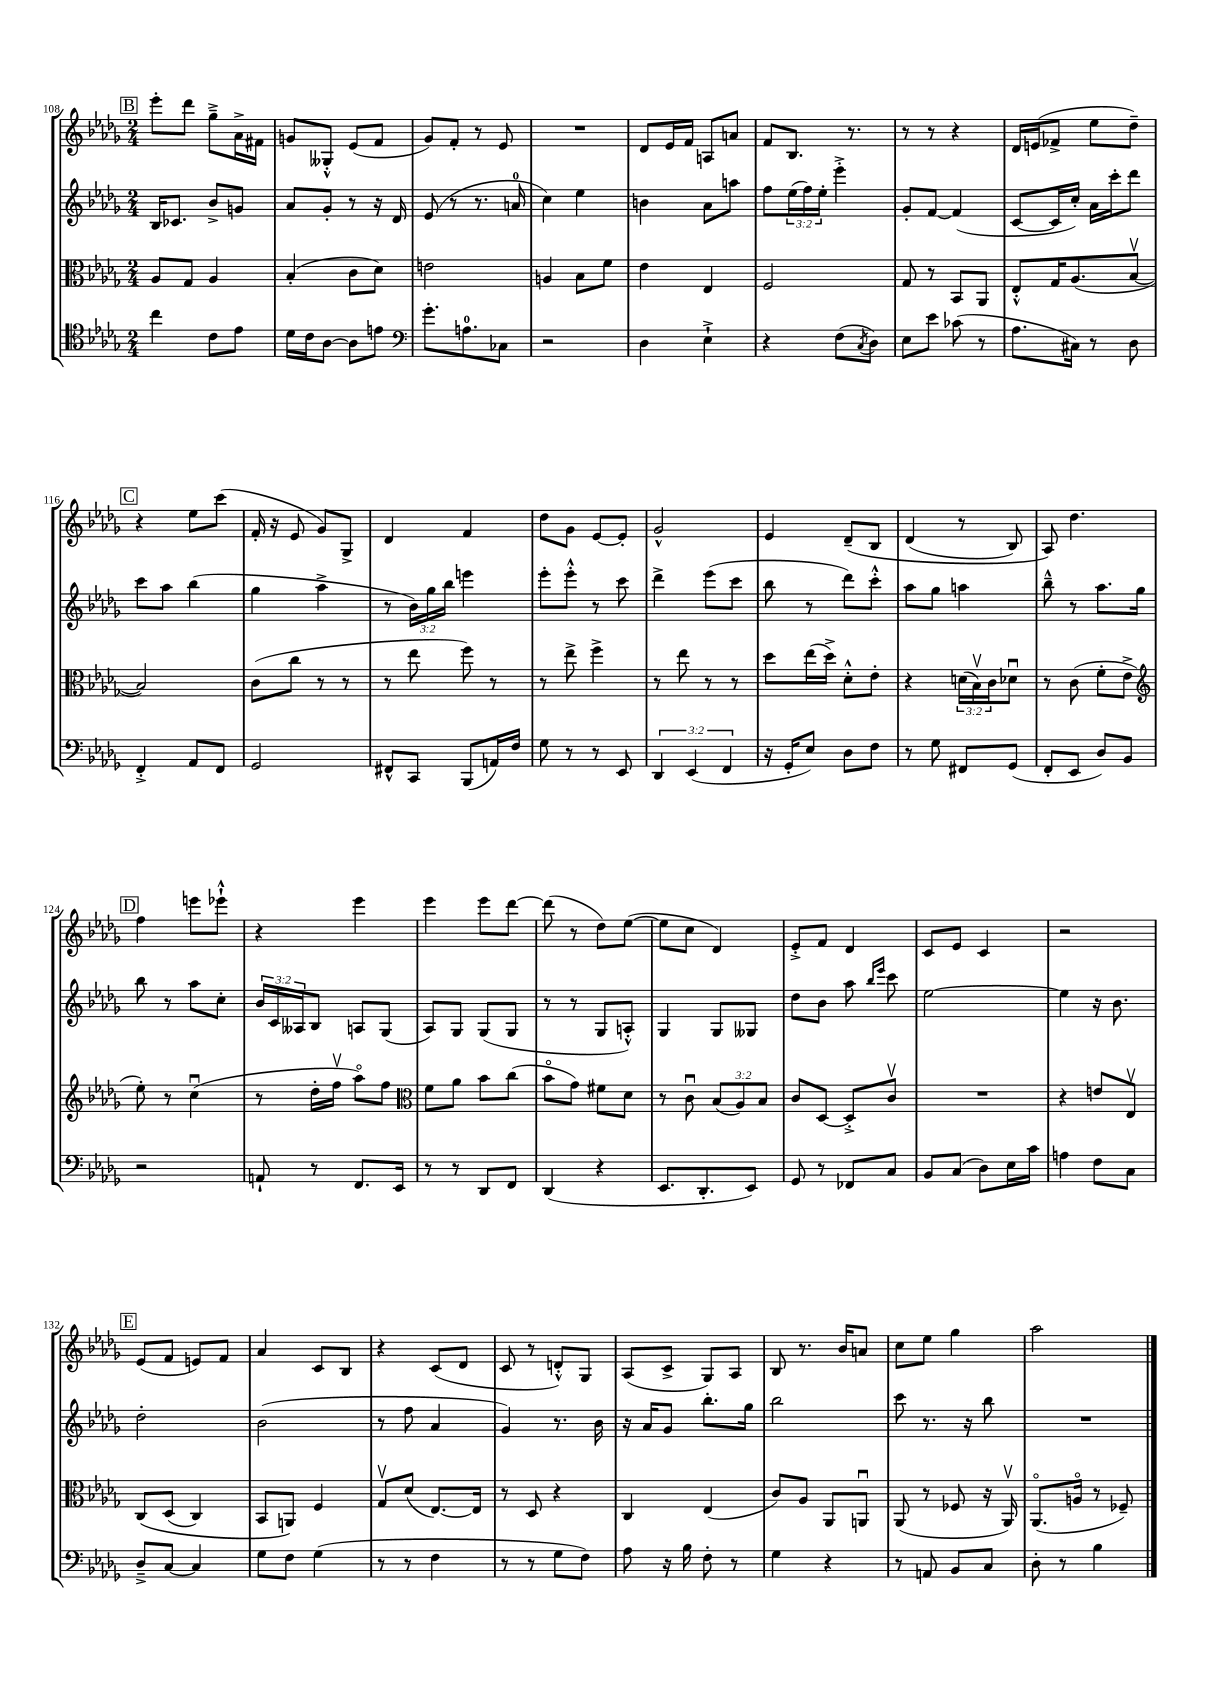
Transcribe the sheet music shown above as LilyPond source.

<<
\new StaffGroup <<
\new Staff = "s0" {
    \clef treble \key des \major \numericTimeSignature \time 2/4
    \mark \markup { \box "B" } ees'''8-. des'''8 ges''8---> aes'16-> fis'16 |
    g'8 geses8-.-^ ees'8( f'8 |
    ges'8) f'8-. r8 ees'8 |
    R2 |
    des'8 ees'16 f'16 a8 a'8 |
    f'8 bes8. r8. |
    r8 r8 r4 |
    des'16 e'16( fes'8-> ees''8 des''8--) |
    \mark \markup { \box "C" } r4 ees''8 c'''8( |
    f'16-. r16 ees'8 ges'8) ges8-> |
    des'4 f'4 |
    des''8 ges'8 ees'8~ ees'8-. |
    ges'2-^ |
    ees'4 des'8--\( bes8 |
    des'4( r8 bes8) |
    aes8\) des''4. |
    \mark \markup { \box "D" } f''4 e'''8 ees'''8-!-^ |
    r4 ees'''4 |
    ees'''4 ees'''8 des'''8~ |
    des'''8( r8 des''8) ees''8~( |
    ees''8 c''8 des'4) |
    ees'8-.-> f'8 des'4 |
    c'8 ees'8 c'4 |
    r2 |
    \mark \markup { \box "E" } ees'8( f'8 e'8) f'8 |
    aes'4 c'8 bes8 |
    r4 c'8( des'8 |
    c'8 r8 d'8-.-^) ges8 |
    aes8( c'8-> ges8) aes8 |
    bes8 r8. bes'16 a'8 |
    c''8 ees''8 ges''4 |
    aes''2 \bar "|." |
}
\new Staff = "s1" {
    \clef treble \key des \major \numericTimeSignature \time 2/4 \override Staff.TupletNumber.text = #tuplet-number::calc-fraction-text
    \mark \markup { \box "B" } bes16 ces'8. bes'8-> g'8 |
    aes'8 ges'8-. r8 r16 des'16 |
    ees'8( r8 r8. a'16-0 |
    c''4) ees''4 |
    b'4 aes'8 a''8 |
    f''8 \tuplet 3/2 { ees''16( f''16) ees''16-. } ees'''4-.-> |
    ges'8-. f'8~ f'4( |
    c'8~ c'16 c''16-.) aes'16 c'''16-. des'''8 |
    \mark \markup { \box "C" } c'''8 aes''8 bes''4( |
    ges''4 aes''4-> |
    r8 \tuplet 3/2 { bes'16) ges''16 bes''16 } e'''4 |
    ees'''8-. ees'''8-.-^ r8 c'''8 |
    des'''4-> ees'''8( c'''8 |
    bes''8 r8 des'''8) c'''8-.-^ |
    aes''8 ges''8 a''4 |
    bes''8---^ r8 aes''8. ges''16 |
    \mark \markup { \box "D" } bes''8 r8 aes''8 c''8-. |
    \tuplet 3/2 { bes'16 c'16 aeses16 } bes8 a8 ges8( |
    aes8) ges8 ges8( ges8 |
    r8 r8 ges8 a8-.-^) |
    ges4 ges8 geses8 |
    des''8 bes'8 aes''8 \grace { bes''16 ees'''16 } c'''8 |
    ees''2~ |
    ees''4 r16 bes'8. |
    \mark \markup { \box "E" } des''2-. |
    bes'2( |
    r8 f''8 aes'4 |
    ges'4) r8. bes'16 |
    r16 aes'16 ges'8 bes''8.-. ges''16 |
    bes''2 |
    c'''8 r8. r16 bes''8 |
    R2 \bar "|." |
}
\new Staff = "s2" {
    \clef alto \key des \major \numericTimeSignature \time 2/4 \override Staff.TupletNumber.text = #tuplet-number::calc-fraction-text
    \mark \markup { \box "B" } aes8 ges8 aes4 |
    bes4-.( c'8 des'8) |
    e'2 |
    a4 bes8 f'8 |
    ees'4 ees4 |
    f2 |
    ges8 r8 bes,8 aes,8 |
    ees8-.-^ ges16 aes8.( bes8~\upbow |
    \mark \markup { \box "C" } bes2) |
    c'8( c''8 r8 r8 |
    r8 ees''8 f''8) r8 |
    r8 ees''8-> f''4-> |
    r8 ees''8 r8 r8 |
    des''8 ees''16( des''16->) des'8-.-^ ees'8-. |
    r4 \tuplet 3/2 { d'16( bes16\upbow) c'16 } des'8\downbow |
    r8 c'8( f'8-. ees'8-> |
    \mark \markup { \box "D" } \clef treble ees''8-.) r8 c''4\downbow( |
    r8 des''16-. f''16\upbow aes''8\flageolet) f''8 |
    \clef alto f'8 aes'8 bes'8 c''8( |
    bes'8\flageolet ges'8) fis'8 des'8 |
    r8 c'8\downbow \tuplet 3/2 { bes8( aes8) bes8 } |
    c'8 des8~ des8-.-> c'8\upbow |
    R2 |
    r4 e'8 ees8\upbow |
    \mark \markup { \box "E" } c8\( des8( c4) |
    bes,8 a,8\) f4 |
    ges8\upbow des'8( ees8.~) ees16 |
    r8 des8 r4 |
    c4 ees4( |
    c'8) aes8 aes,8 a,8\downbow |
    aes,8( r8 fes8 r16 aes,16\upbow) |
    aes,8.\flageolet( a16\flageolet r8 fes8--) \bar "|." |
}
\new Staff = "s3" {
    \clef tenor \key des \major \numericTimeSignature \time 2/4 \override Staff.TupletNumber.text = #tuplet-number::calc-fraction-text
    \mark \markup { \box "B" } c''4 c'8 ees'8 |
    des'16 c'16 aes8~ aes8 e'8 |
    \clef bass ges'8.-. a8.-0 ces8 |
    r2 |
    des4 ees4-!-> |
    r4 f8( \acciaccatura { c8 } des8) |
    ees8 ees'8 ces'8( r8 |
    aes8. cis16) r8 des8 |
    \mark \markup { \box "C" } f,4-.-> aes,8 f,8 |
    ges,2 |
    fis,8-^ c,8 bes,,8( a,16) f16 |
    ges8 r8 r8 ees,8 |
    \tuplet 3/2 { des,4 ees,4( f,4 } |
    r16 ges,16-. ees8) des8 f8 |
    r8 ges8 fis,8 ges,8( |
    f,8-. ees,8 des8) bes,8 |
    \mark \markup { \box "D" } r2 |
    a,8-! r8 f,8. ees,16 |
    r8 r8 des,8 f,8 |
    des,4( r4 |
    ees,8. des,8.-. ees,8) |
    ges,8 r8 fes,8 c8 |
    bes,8 c8( des8) ees16 c'16 |
    a4 f8 c8 |
    \mark \markup { \box "E" } des8---> c8~ c4 |
    ges8 f8 ges4( |
    r8 r8 f4 |
    r8 r8 ges8 f8) |
    aes8 r16 bes16 f8-. r8 |
    ges4 r4 |
    r8 a,8 bes,8 c8 |
    des8-. r8 bes4 \bar "|." |
}
>>
>>
\layout { \context { \Score currentBarNumber = #108 } }
